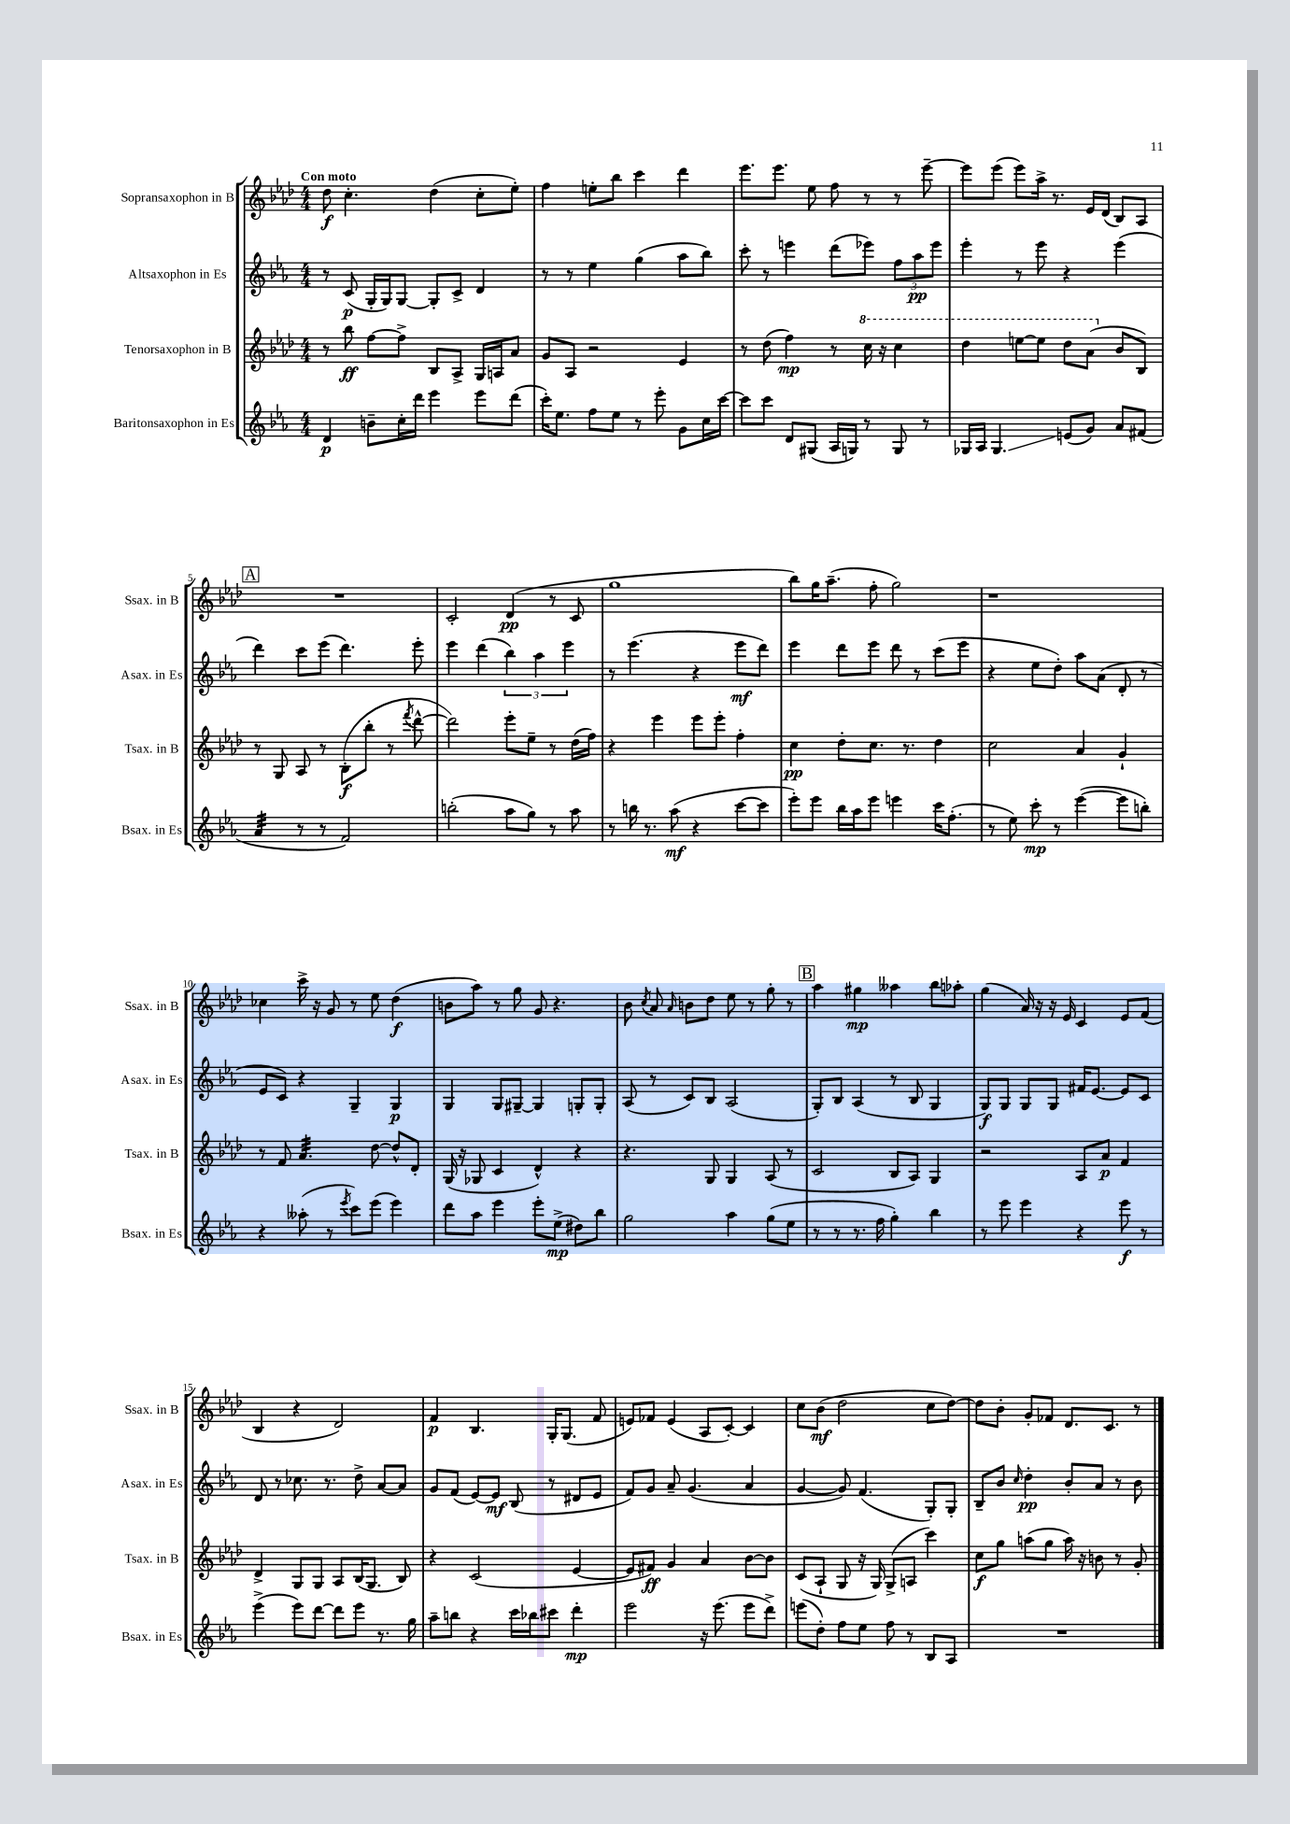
<<
\new StaffGroup <<
\new Staff = "s0" \with { instrumentName = "Sopransaxophon in B" shortInstrumentName = "Ssax. in B" } {
    \clef treble \key aes \major \numericTimeSignature \time 4/4 \tempo "Con moto"
    \autoBeamOff des''8\f c''4.-. des''4( c''8[-. ees''8]-.) |
    f''4 e''8[-. bes''8] c'''4 des'''4 |
    ees'''8.[ ees'''8.] ees''8 f''8 r8 r8 ees'''8~-- |
    ees'''8[ ees'''8]( ees'''8[) aes''16]-> r8. ees'16[ des'16]( bes8[) aes8] |
    \mark \markup { \box "A" } R1 |
    c'2-. des'4\pp( r8 c'8 |
    g''1 |
    bes''8[) g''16 aes''8.]--( f''8-. g''2) |
    r1 |
    ces''4 c'''16-> r16 g'8 r8 ees''8 des''4\f( |
    b'8[ aes''8]) r8 g''8 g'8 r4. |
    bes'8 \acciaccatura { c''8 } aes'8 \grace { aes'16 } b'8[ des''8] ees''8 r8 g''8-. r8 |
    \mark \markup { \box "B" } aes''4 gis''4\mp aeses''4 bes''8[ aes''8]-. |
    g''4( aes'16) r16 r16 ees'16 c'4 ees'8[ f'8]( |
    bes4 r4 des'2) |
    f'4\p bes4. g16[-. g8.]( f'8 |
    e'8[) fes'8] e'4( aes8[ c'8]~-.) c'4 |
    c''8[ bes'8]\mf( des''2 c''8[ des''8]~) |
    des''8[ bes'8]-. g'8[-. fes'8] des'8.[ c'8.] r8 \bar "|." |
}
\new Staff = "s1" \with { instrumentName = "Altsaxophon in Es" shortInstrumentName = "Asax. in Es" } {
    \clef treble \key ees \major \numericTimeSignature \time 4/4
    \autoBeamOff r8 c'8\p( g16[-. g16) g8]~ g8[-. c'8]-> d'4 |
    r8 r8 ees''4 g''4( aes''8[ bes''8]) |
    c'''8-. r8 e'''4 d'''8[( ees'''8]) \tuplet 3/2 { f''8[ aes''8\pp ees'''8] } |
    ees'''4-. r8 ees'''8 r4 ees'''4( |
    \mark \markup { \box "A" } d'''4) c'''8[ ees'''8]( d'''4.) ees'''8-. |
    ees'''4 d'''4( \tuplet 3/2 { bes''4) aes''4 ees'''4 } |
    r8 ees'''4.( r4 ees'''8[\mf d'''8]) |
    ees'''4 d'''8[ ees'''8] d'''8 r8 c'''8[( ees'''8] |
    r4 ees''8[ d''8]-.) aes''8[ aes'8]( d'8-. r8 |
    ees'8[ c'8]) r4 g4-- g4\p |
    g4 g8[ gis8]~-- gis4 g8[-. g8]-. |
    aes8( r8 c'8[) bes8] aes2( |
    \mark \markup { \box "B" } g8[-.) bes8] aes4( r8 bes8 g4 |
    g8[\f) g8] g8[ g8] fis'16[ ees'8.]~ ees'8[ c'8] |
    d'8 r8 ces''8. r8. d''8-> aes'8[~ aes'8] |
    g'8[ f'8]( ees'8[~) ees'8]\mf bes8( r8 dis'8[ ees'8] |
    f'8[) g'8] aes'8-- g'4.( aes'4 |
    g'4~ g'8) f'4.( g8[-.) g8]-. |
    bes8[-- bes'8] \grace { c''16 } d''4-.\pp bes'8[-. aes'8] r8 bes'8 \bar "|." |
}
\new Staff = "s2" \with { instrumentName = "Tenorsaxophon in B" shortInstrumentName = "Tsax. in B" } {
    \clef treble \key aes \major \numericTimeSignature \time 4/4
    \autoBeamOff r8 bes''8\ff f''8[~ f''8]-> bes8[ aes8]-> g16[ a16 aes'8] |
    g'8[ aes8] r2 ees'4 |
    r8 des''8( f''4\mp) r8 \ottava #1 c'''16 r16 c'''4 |
    des'''4 e'''8[~ e'''8] des'''8[ aes''8]( \ottava #0 bes'8[ bes8]) |
    \mark \markup { \box "A" } r8 g8 aes8 r8 bes8[-.\f( bes''8]-. r8 \acciaccatura { f'''8 } des'''8~-^ |
    des'''2) ees'''8[-. ees''8]-- r8 des''16[( f''16]) |
    r4 ees'''4 ees'''8[ ees'''8]-. f''4-. |
    c''4\pp des''8[-. c''8.] r8. des''4 |
    c''2 aes'4 g'4-! |
    r8 f'8 aes'4.:32 des''8~ des''8[-^ des'8]-. |
    g16( r16 ges8 c'4 des'4-^) r4 |
    r4. g8 g4 aes8( r8 |
    \mark \markup { \box "B" } c'2 bes8[ aes8]) g4 |
    r2 aes8[ aes'8]\p f'4 |
    des'4-> g8[ g8] aes8[ bes16( g8.] bes8) |
    r4 c'2( ees'4~ |
    ees'8[ fis'8]\ff) g'4 aes'4 bes'8[~ bes'8] |
    c'8[( aes8]-! g8 r16 g16) g8[->( a8] c'''4) |
    c''8[\f g''8] a''8[( g''8] a''16) r16 b'8 r8 g'8-. \bar "|." |
}
\new Staff = "s3" \with { instrumentName = "Baritonsaxophon in Es" shortInstrumentName = "Bsax. in Es" } {
    \clef treble \key ees \major \numericTimeSignature \time 4/4
    \autoBeamOff d'4\p b'8[-- c''16-. d'''16] ees'''4 ees'''8[ d'''8]( |
    c'''16[-.) ees''8.] f''8[ ees''8] r8 ees'''8-. g'8[ c''16 c'''16]~ |
    c'''8[ c'''8] d'8[ gis8]( aes16[ g16]) r8 g8 r8 |
    ges16[ aes16] ges4.\glissando e'8[( g'8]) aes'8[ fis'8]( |
    \mark \markup { \box "A" } aes'4:32 r8 r8 f'2) |
    b''2-.( aes''8[ g''8]) r8 aes''8 |
    r8 b''16 r8. aes''8\mf( r4 c'''8[~ c'''8] |
    ees'''8[-.) ees'''8] bes''16[ aes''16 ees'''8] e'''4 c'''16[ f''8.]-.( |
    r8 ees''8) c'''8-.\mp r8 ees'''4~( ees'''8[ b''8]-.) |
    r4 aeses''8-.( r8 \acciaccatura { ees'''8 } c'''8[) ees'''8]( ees'''4) |
    d'''8[ aes''8] ees'''4 ees'''8[-. ees''8]->\mp( dis''8[) bes''8] |
    g''2 aes''4 g''8[( ees''8] |
    \mark \markup { \box "B" } r8 r8 r8. f''16 g''4-.) bes''4 |
    r8 ees'''8 ees'''4 r4 ees'''8\f r8 |
    ees'''4->( ees'''8[) d'''8]~ d'''8[ ees'''8] r8. g''16 |
    aes''8[-- b''8] r4 c'''16[ bes''16 cis'''8] d'''4-.\mp |
    ees'''2 r16 ees'''8.( ees'''8[ d'''8]->) |
    e'''8[( d''8]-.) f''8[ ees''8] f''8 r8 bes8[ aes8] |
    R1 \bar "|." |
}
>>
>>
